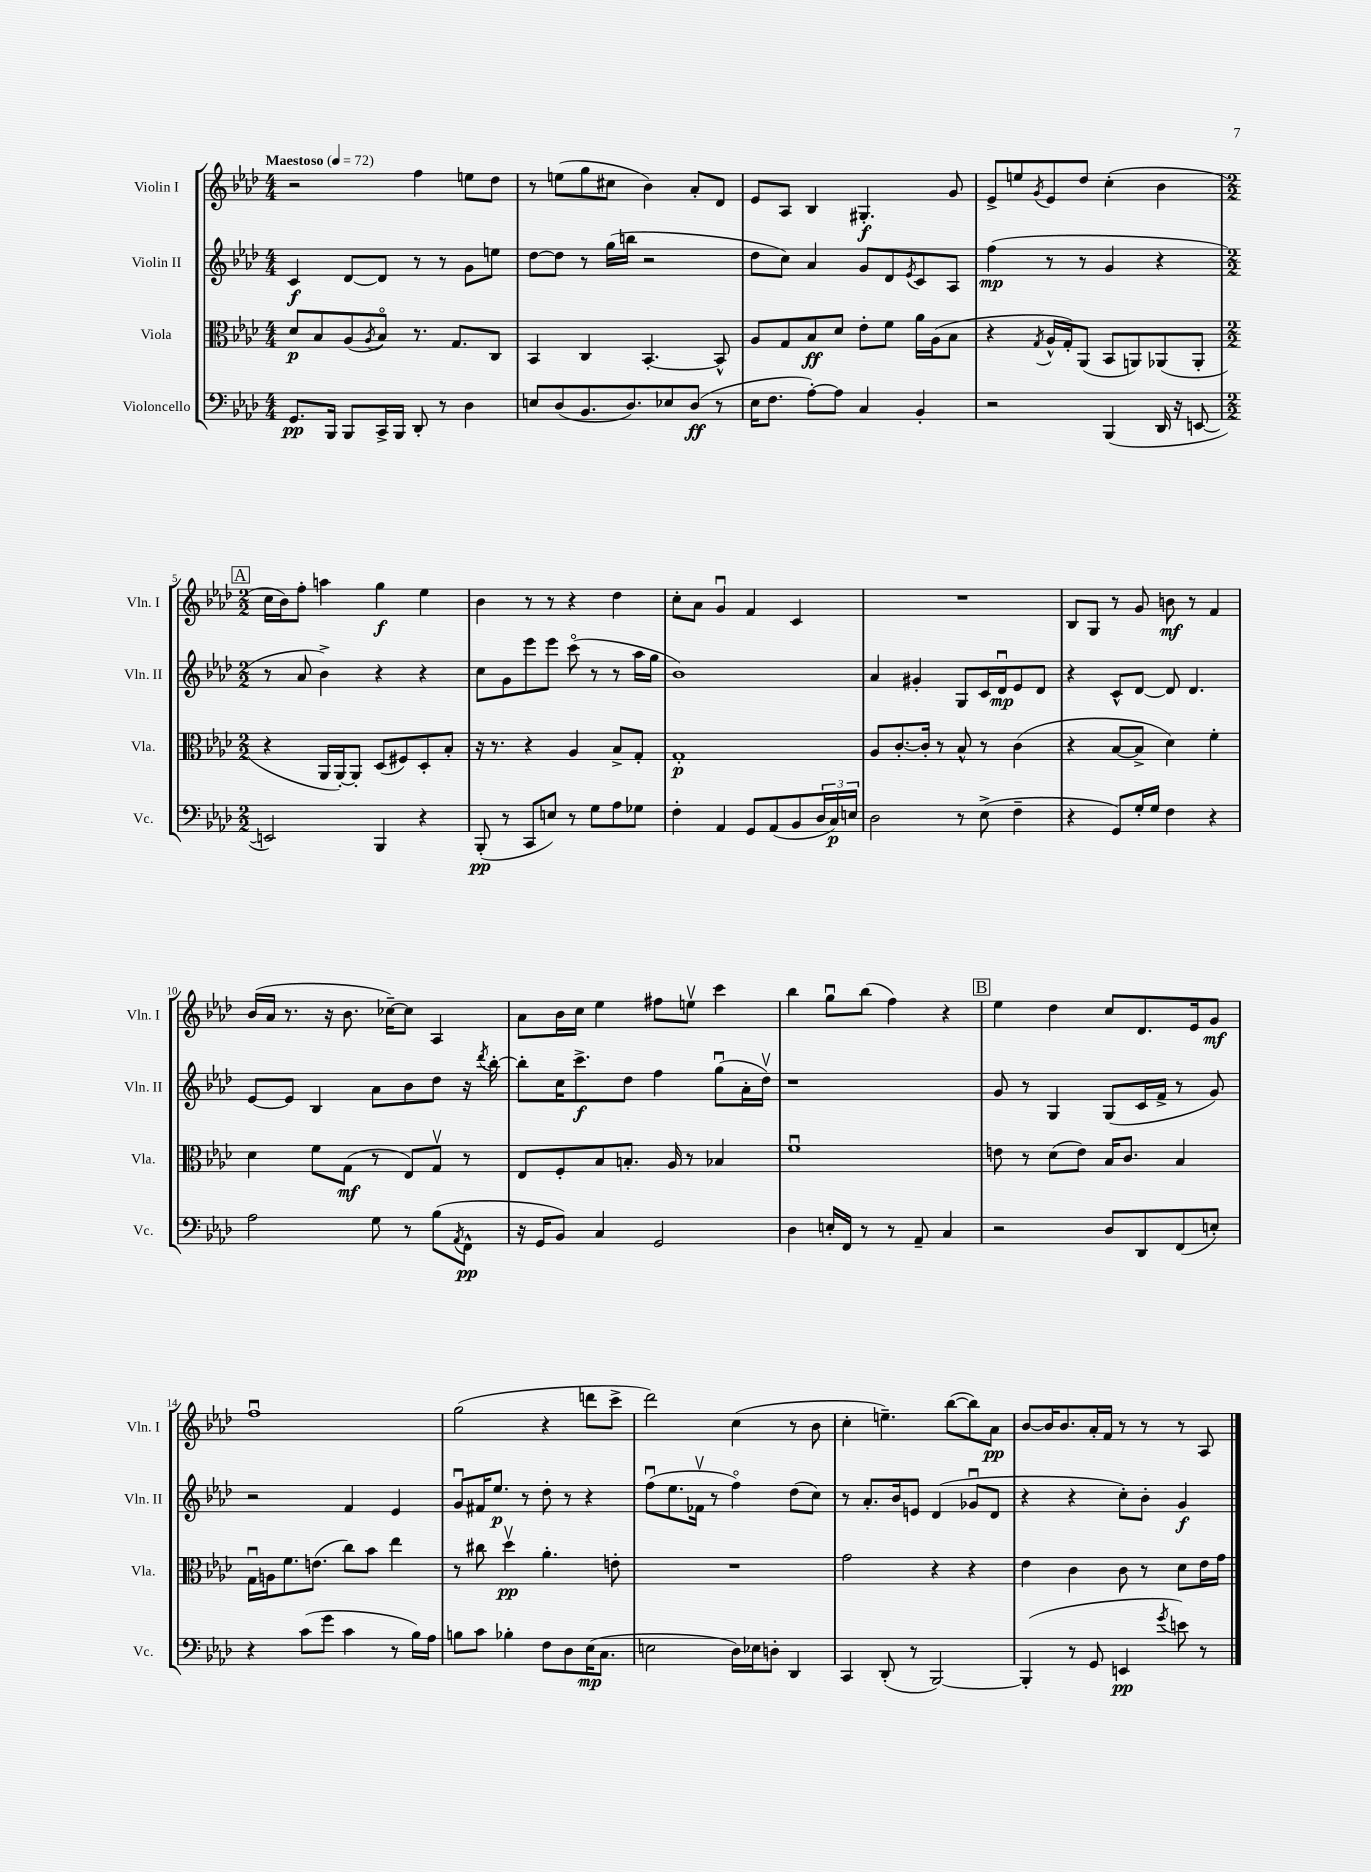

**kern	**kern	**kern	**kern
*staff4	*staff3	*staff2	*staff1
*clefF4	*clefC3	*clefG2	*clefG2
*k[b-e-a-d-]	*k[b-e-a-d-]	*k[b-e-a-d-]	*k[b-e-a-d-]
*M4/4	*M4/4	*M4/4	*M4/4
*MM72	*MM72	*MM72	*MM72
8.GG	8d-	4c	2r
.	8B-	.	.
16BBB-	.	.	.
8BBB-	(8A-	[8d-	.
.	8qA-	.	.
16CC^	8B-o)	8d-]	.
16BBB-	.	.	.
8DD-'	8.r	8r	4ff
8r	.	8r	.
.	8.G	.	.
4D-	.	8g	8ee
.	8C	8ee	8dd-
=	=	=	=
8E	4BB-	[8dd-	8r
(8D-	.	8dd-]	(8ee
8.BB-	4C	8r	8gg
.	.	(16gg	8cc#
8.D-)	.	16bb	.
.	[4.BB-'	2r	4b-)
8E-	.	.	.
(8D-	.	.	8a-'
8r	8BB-^^]	.	8d-
=	=	=	=
16E-	8A-	8dd-	8e-
8.F	.	.	.
.	8G	8cc)	8A-
[8A-')	8B-	4a-	4B-
8A-]	8d-	.	.
4C	8e-'	8g	4.G#'
.	8f	8d-	.
.	.	8qe-	.
4BB-'	16a-	8c	.
.	(16A-	.	.
.	8B-	8A-	8g
=	=	=	=
2r	4r	(4ff	8e-^
.	.	.	8ee
.	8qG	.	8qg
.	16A-^^	8r	8e-
.	16G')	.	.
.	(8AA-	8r	8dd-
(4BBB-	8BB-	4g	(4cc'
.	8AA)	.	.
16DD-	(8AA-	4r	4b-
16r	.	.	.
[8EE	8AA-'	.	.
=	=	=	=
*M2/2	*M2/2	*M2/2	*M2/2
2EE])	4r	8r	16cc
.	.	.	16b-)
.	.	8a-	8ff'
.	16AA-	4b-^)	4aa
.	[16AA-')	.	.
.	8AA-']	.	.
4BBB-	(8D-	4r	4gg
.	8F#)	.	.
4r	8D-'	4r	4ee-
.	8B-'	.	.
=	=	=	=
(8BBB-'	16r	8cc	4b-
.	8.r	.	.
8r	.	8g	.
8CC	4r	8eee-	8r
8E)	.	8eee-	8r
8r	4A-	(8ccco	4r
8G	.	8r	.
8A-	8B-^	8r	4dd-
8G-	8G'	16aa-	.
.	.	16gg	.
=	=	=	=
4F'	1G'	1b-)	8cc'
.	.	.	8a-
4AA-	.	.	4gu
8GG	.	.	4f
(8AA-	.	.	.
8BB-	.	.	4c
24D-	.	.	.
24C)	.	.	.
24E	.	.	.
=	=	=	=
2D-	8A-	4a-	1r
.	[8.c'	.	.
.	.	4g#'	.
.	16c']	.	.
.	8r	.	.
8r	8B-^^	8G	.
(8E-^	8r	16c	.
.	.	16d-u	.
4F~	(4c	8e-	.
.	.	8d-	.
=	=	=	=
4r	4r	4r	8B-
.	.	.	8G
8GG)	[8B-	8c^^	8r
16G'	8B-^]	[8d-	8g
16G	.	.	.
4F	4d-)	8d-]	8b
.	.	4.d-	8r
4r	4f'	.	4f
=	=	=	=
2A-	4d-	[8e-	(16b-
.	.	.	16a-
.	.	8e-]	8.r
.	8f	4B-	.
.	.	.	16r
.	(8G	.	8.b-
8G	8r	8a-	.
.	.	.	[16cc-~)
8r	8E-)	8b-	8cc-]
(8B-	8Gv	8dd-	4A-
8qAA-	.	.	.
8FF^^	8r	16r	.
.	.	8qddd-	.
.	.	[16bb-'	.
=	=	=	=
16r	8E-	8bb-']	8a-
16GG	.	.	.
8BB-)	8F'	16cc	16b-
.	.	8.ccc^	16cc
4C	8B-	.	4ee-
.	8.B'	8dd-	.
2GG	.	4ff	8ff#
.	16A-	.	.
.	8r	.	8eev
.	4B-	(8ggu	4ccc
.	.	16a-'	.
.	.	16dd-v)	.
=	=	=	=
4D-	1fu	1r	4bb-
16E'	.	.	8ggu
16FF	.	.	.
8r	.	.	(8bb-
8r	.	.	4ff)
8AA-~	.	.	.
4C	.	.	4r
=	=	=	=
2r	8e	8g	4ee-
.	8r	8r	.
.	(8d-	4G	4dd-
.	8e)	.	.
8D-	16B-	(8G	8cc
.	8.c	.	.
8DD-	.	16c	8.d-
.	.	16f^	.
(8FF	4B-	8r	.
.	.	.	16e-
8E')	.	8g)	8g
=	=	=	=
4r	16Gu	2r	1ffu
.	16A	.	.
.	8.f	.	.
(8c	.	.	.
.	(8.e	.	.
8g	.	.	.
4c	8cc)	4f	.
.	8b-	.	.
8r	4ee-	4e-	.
16B-)	.	.	.
16A-	.	.	.
=	=	=	=
8B	8r	8gu	(2gg
8c	8cc#	16f#	.
.	.	8.ee-	.
4B-'	4dd-v	.	.
.	.	8r	.
8F	4.a-'	8dd-'	4r
8D-	.	8r	.
(16E-	.	4r	8ddd
8.C	.	.	.
.	8e'	.	8ccc^
=	=	=	=
2E	1r	(8ffu	2ddd-)
.	.	8.ee-	.
.	.	16f-v	.
.	.	8r	.
16D-)	.	4ffo)	(4cc
16E-	.	.	.
8D'	.	.	.
4DD-	.	(8dd-	8r
.	.	8cc)	8b-
=	=	=	=
4CC	2g	8r	4cc'
.	.	8.a-'	.
(8DD-'	.	.	4.ee~)
.	.	16b-	.
8r	.	8e	.
[2BBB-)	4r	(4d-	.
.	.	.	([8bb-
.	4r	8g-u	8bb-])
.	.	8d-	8a-
=	=	=	=
(4BBB-']	4e-	4r	[8b-
.	.	.	16b-]
.	.	.	8.b-
8r	4c	4r	.
8GG	.	.	16a-'
.	.	.	16f
4EE	8c	8cc')	8r
.	8r	8b-'	8r
8qg	.	.	.
8e)	8d-	4g	8r
8r	16e-	.	8A-
.	16g	.	.
==	==	==	==
*-	*-	*-	*-
